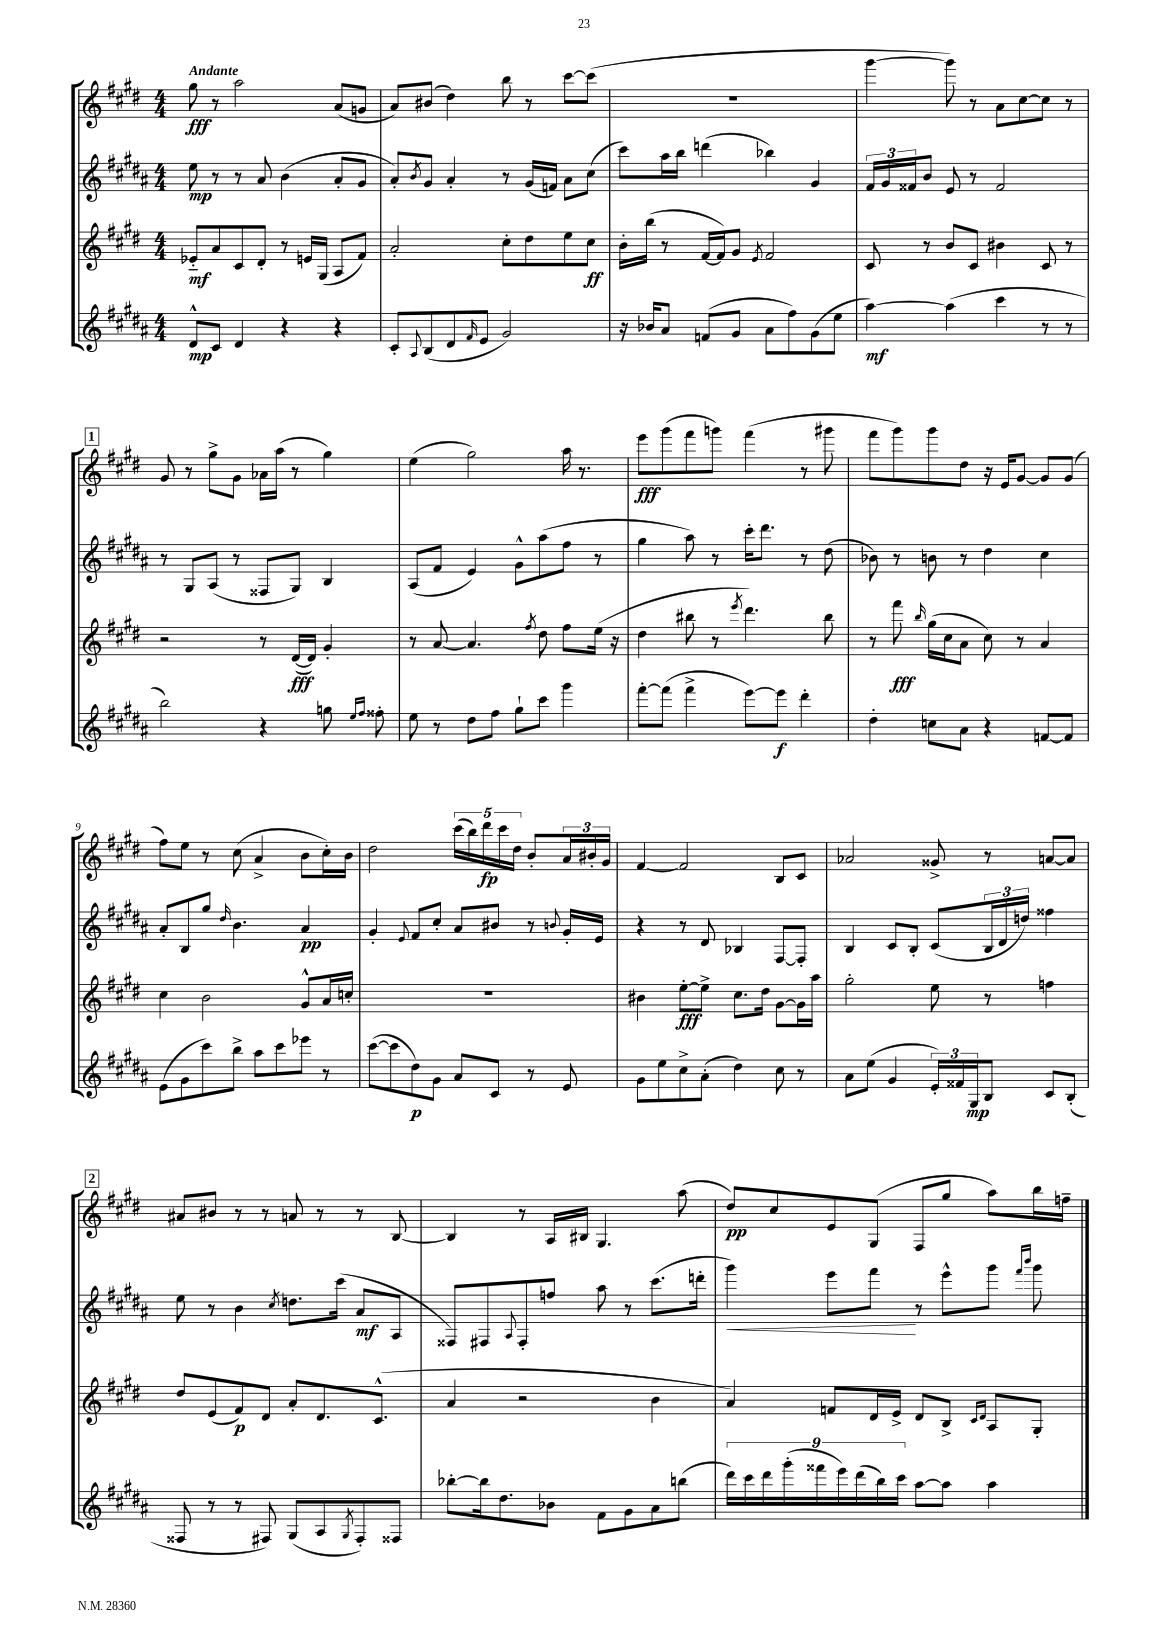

**kern	**dynam	**kern	**dynam	**kern	**dynam	**kern	**dynam
*part4	*part4	*part3	*part3	*part2	*part2	*part1	*part1
*staff4	*staff4	*staff3	*staff3	*staff2	*staff2	*staff1	*staff1
*clefG2	*	*clefG2	*	*clefG2	*	*clefG2	*
*k[f#c#g#d#a#]	*	*k[f#c#g#d#]	*	*k[f#c#g#d#a#]	*	*k[f#c#g#d#]	*
*M4/4	*	*M4/4	*	*M4/4	*	*M4/4	*
=1	=1	=1	=1	=1	=1	=1	=1
!	!	!	!	!	!	!LO:TX:a:B:t=Andante	!
8d#^^/L	mp	8e-X/L	mf	8ee\	mp	8gg#\	fff
8c#/J	.	8a/	.	8r	.	8r	.
4d#/	.	8c#/	.	8r	.	2aa\	.
.	.	8d#'/J	.	8a#/	.	.	.
4r	.	8r	.	(4b\	.	.	.
.	.	16en/LL	.	.	.	.	.
.	.	(16G#/JJ	.	.	.	.	.
4r	.	8A/L	.	8a#'/L	.	(8a/L	.
.	.	8f#/J)	.	8g#/J	.	8gn/J	.
=2	=2	=2	=2	=2	=2	=2	=2
8c#'/L	.	2a'/	.	8a#'/L)	.	8a/L)	.
8qqA#/	.	.	.	8qb/	.	.	.
(8B/	.	.	.	8g#/J	.	(8b#X/J	.
8d#/	.	.	.	4a#'/	.	4dd#\)	.
16qqf#/	.	.	.	.	.	.	.
8e/J	.	.	.	.	.	.	.
2g#/)	.	8cc#'\L	.	8r	.	8bb\	.
.	.	8dd#\	.	(16g#/LL	.	8r	.
.	.	.	.	16fn/JJ)	.	.	.
.	.	8ee\	.	8a#\L	.	[8ccc#\L	.
.	.	8cc#\J	ff	(8cc#\J	.	(8ccc#\J]	.
=3	=3	=3	=3	=3	=3	=3	=3
16r	.	16b'\LL	.	8ccc#\L)	.	1r	.
16b-X/KL	.	(16bb\JJ	.	.	.	.	.
8a#/J	.	8r	.	16aa#\L	.	.	.
.	.	.	.	16bb\JJ	.	.	.
(8fn/L	.	[16f#/LL	.	(4dddn\	.	.	.
.	.	16f#/J])	.	.	.	.	.
8g#/J	.	8g#/J	.	.	.	.	.
.	.	8qe/	.	.	.	.	.
8a#\L	.	2f#/	.	4bb-X\)	.	.	.
8ff#\)	.	.	.	.	.	.	.
(8g#\	.	.	.	4g#/	.	.	.
8ee\J	.	.	.	.	.	.	.
=4	=4	=4	=4	=4	=4	=4	=4
[4aa#\)	mf	8c#/	.	24f#/LL	.	[4ggg#\	.
.	.	.	.	24g#/	.	.	.
.	.	.	.	24f##X/J	.	.	.
.	.	8r	.	8b/J	.	.	.
(4aa#\]	.	8b/L	.	8e/	.	8ggg#\])	.
.	.	8c#/J	.	8r	.	8r	.
4ccc#\	.	4b#X\	.	2f##/	.	8a\L	.
.	.	.	.	.	.	[8cc#\	.
8r	.	8c#/	.	.	.	8cc#\J]	.
8r	.	8r	.	.	.	8r	.
!!LO:LB:g=z
!!LO:REH:place=s1:t=1
=5	=5	=5	=5	=5	=5	=5	=5
2bb\)	.	2r	.	8r	.	8g#/	.
.	.	.	.	8G#/L	.	8r	.
.	.	.	.	(8A#/J	.	8gg#^\L	.
.	.	.	.	8r	.	8g#\J	.
4r	.	8r	.	8F##X/L	.	16a-X\LL	.
.	.	.	.	.	.	(16aa\JJ	.
.	.	([16d#/LL	fff	8G#/J)	.	8r	.
.	.	16d#/JJ])	.	.	.	.	.
8ggn\	.	4g#'/	.	4B/	.	4gg#\)	.
16qqee/LL	.	.	.	.	.	.	.
16qqff#/JJ	.	.	.	.	.	.	.
8ff##X'\	.	.	.	.	.	.	.
=6	=6	=6	=6	=6	=6	=6	=6
8ee\	.	8r	.	(8A#/L	.	(4ee\	.
8r	.	[8a/	.	8f#/J	.	.	.
8dd#\L	.	4.a/]	.	4e/)	.	2gg#\)	.
8ff#\J	.	.	.	.	.	.	.
8gg#`\L	.	.	.	8g#^^\L	.	.	.
.	.	8qff#/	.	.	.	.	.
8ccc#\J	.	8dd#\	.	(8aa#\	.	.	.
4ggg#\	.	8ff#\L	.	8ff#\J	.	16aa\	.
.	.	.	.	.	.	8.r	.
.	.	(16ee\Jk	.	8r	.	.	.
.	.	16r	.	.	.	.	.
=7	=7	=7	=7	=7	=7	=7	=7
[8fff#'\L	.	4dd#\	.	4gg#\	.	8eee\L	fff
(8fff#\J]	.	.	.	.	.	(8ggg#\	.
4fff#^\	.	8bb#X\	.	8aa#\)	.	8fff#\	.
.	.	8r	.	8r	.	8gggn\J)	.
.	.	8qeee/	.	.	.	.	.
[8eee\L)	.	4.ddd#\)	.	16ccc#'\KL	.	(4fff#\	.
.	.	.	.	8.ddd#\J	.	.	.
8eee\J]	f	.	.	.	.	.	.
4ddd#'\	.	.	.	8r	.	8r	.
.	.	8bb#\	.	(8dd#\	.	8ggg#X\	.
=8	=8	=8	=8	=8	=8	=8	=8
4dd#'\	.	8r	.	8b-X\)	.	8fff#\L	.
.	.	8fff#\	fff	8r	.	8ggg#\)	.
.	.	16qqbb/	.	.	.	.	.
8ccn\L	.	(16gg#\LL	.	8bn\	.	8ggg#\	.
.	.	16cc#\J	.	.	.	.	.
8a#\J	.	8a\J	.	8r	.	8dd#\J	.
4r	.	8cc#\)	.	4dd#\	.	16r	.
.	.	.	.	.	.	16e/KL	.
.	.	8r	.	.	.	[8g#/J	.
[8fn/L	.	4a/	.	4cc#\	.	8g#/L]	.
8f/J]	.	.	.	.	.	(8g#/J	.
!!LO:LB:g=z
=9	=9	=9	=9	=9	=9	=9	=9
(8e\L	.	4cc#\	.	8a#'/L	.	8ff#\L)	.
8g#\	.	.	.	8B/	.	8ee\J	.
8ccc#\)	.	2b\	.	8gg#/J	.	8r	.
.	.	.	.	16qqdd#/	.	.	.
8bb^\J	.	.	.	4.b\	.	(8cc#\	.
8aa#\L	.	.	.	.	.	4a^/	.
8ccc#\	.	.	.	.	.	.	.
8eee-X\J	.	8g#^^/L	.	4a#/	pp	8b\L	.
8r	.	16a/L	.	.	.	16cc#'\L)	.
.	.	16ccn'/JJ	.	.	.	16b\JJ	.
=10	=10	=10	=10	=10	=10	=10	=10
([8ccc#\L	.	1r	.	4g#'/	.	2dd#\	.
8ccc#\]	.	.	.	.	.	.	.
.	.	.	.	8qqe/	.	.	.
8dd#\)	p	.	.	8f#/L	.	.	.
8g#\J	.	.	.	8cc#'/J	.	.	.
8a#/L	.	.	.	8a#/L	.	(20ccc#\LL	.
.	.	.	.	.	.	20bb\)	.
.	.	.	.	.	.	20ddd#\	fp
8c#/J	.	.	.	8b#X/J	.	.	.
.	.	.	.	.	.	20ccc#\	.
.	.	.	.	.	.	20dd#\JJ	.
8r	.	.	.	8r	.	8b'/L	.
.	.	.	.	8qqbn/	.	.	.
8e/	.	.	.	16g#'/LL	.	24a/L	.
.	.	.	.	.	.	24b#X'/	.
.	.	.	.	16e/JJ	.	.	.
.	.	.	.	.	.	24g#/JJ	.
=11	=11	=11	=11	=11	=11	=11	=11
8g#\L	.	4b#X\	.	4r	.	[4f#/	.
8ee\	.	.	.	.	.	.	.
8cc#^\	.	[8ee'\L	fff	8r	.	2f#/]	.
(8a#'\J	.	8ee^\J]	.	8d#/	.	.	.
4dd#\)	.	8.cc#\L	.	4B-X/	.	.	.
.	.	16dd#\Jk	.	.	.	.	.
8cc#\	.	[8g#\L	.	[8F#/L	.	8B/L	.
8r	.	16g#\L]	.	8F#'/J]	.	8c#/J	.
.	.	16aa\JJ	.	.	.	.	.
=12	=12	=12	=12	=12	=12	=12	=12
8a#\L	.	2gg#'\	.	4B/	.	2a-X/	.
(8ee\J	.	.	.	.	.	.	.
4g#/	.	.	.	8c#/L	.	.	.
.	.	.	.	8B'/J	.	.	.
24e'/LL)	.	8ee\	.	(8c#/L	.	8g##X^/	.
24f##X/	.	.	.	.	.	.	.
24G#/J	mp	.	.	.	.	.	.
8B/J	.	8r	.	24B/L	.	8r	.
.	.	.	.	24d#/	.	.	.
.	.	.	.	24ddn/JJ)	.	.	.
8c#/L	.	4ffn\	.	4ff##X\	.	[8an/L	.
(8B'/J	.	.	.	.	.	8a/J]	.
!!LO:LB:g=z
!!LO:REH:place=s1:t=2
=13	=13	=13	=13	=13	=13	=13	=13
8F##X/	.	8dd#/L	.	8ee\	.	8a#X/L	.
8r	.	(8e/	.	8r	.	8b#X/J	.
8r	.	8f#/)	p	4b\	.	8r	.
8F#X/)	.	8d#/J	.	.	.	8r	.
.	.	.	.	8qcc#/	.	.	.
(8G#/L	.	8a'/L	.	8.ddn\L	.	8an/	.
8A#/	.	8.d#/	.	.	.	8r	.
.	.	.	.	(16ccc#\Jk	.	.	.
8qG#/	.	.	.	.	.	.	.
8F#'/)	.	.	.	8a#/L	mf	8r	.
.	.	(8.c#^^/J	.	.	.	.	.
8F##X/J	.	.	.	8A#/J	.	[8B/	.
=14	=14	=14	=14	=14	=14	=14	=14
[8bb-X'\L	.	4a/	.	8F##X/L)	.	4B/]	.
16bb-\k]	.	.	.	8F#X/	.	.	.
8.dd#\	.	.	.	.	.	.	.
.	.	.	.	8qqA#/	.	.	.
.	.	2r	.	8F#'/	.	8r	.
8b-X\J	.	.	.	8ffn/J	.	16A/LL	.
.	.	.	.	.	.	16B#X/JJ	.
8f#\L	.	.	.	8aa#\	.	4.G#/	.
8g#\	.	.	.	8r	.	.	.
8a#\	.	4b\	.	(8.ccc#\L	.	.	.
(8bbn\J	.	.	.	.	.	(8aa\	.
.	.	.	.	16dddn'\Jk	.	.	.
=15	=15	=15	=15	=15	=15	=15	=15
!	!	!	!	!	!LO:HP:b	!	!
18ddd#\LL)	.	4a/)	.	4ggg#\)	<	8dd#/L)	pp
18ccc#\	.	.	.	.	.	.	.
18ddd#\	.	.	.	.	.	.	.
.	.	.	.	.	.	8cc#/	.
(18ggg#'\	.	.	.	.	.	.	.
18fff##X\	.	.	.	.	.	.	.
.	.	8fn/L	.	8eee\L	.	8e/	.
18eee\)	.	.	.	.	.	.	.
(18ddd#\	.	.	.	.	.	.	.
.	.	16d#/L	.	8fff#\J	.	(8G#/J	.
18bb\)	.	.	.	.	.	.	.
.	.	16e^/JJ	.	.	.	.	.
18ccc#\JJ	.	.	.	.	.	.	.
[8aa#\L	.	8d#/L	.	8r	[	8F#/L	.
8aa#\J]	.	8B^/J	.	8eee^^\L	.	8gg#/J	.
.	.	16qqc#/LL	.	.	.	.	.
.	.	16qqd#/JJ	.	.	.	.	.
4aa#\	.	8A/L	.	8ggg#\J	.	8aa\L)	.
.	.	.	.	16qqfff#/LL	.	.	.
.	.	.	.	16qqbbb/JJ	.	.	.
.	.	8G#'/J	.	8ggg#\	.	16bb\L	.
.	.	.	.	.	.	16ffn~\JJ	.
==	==	==	==	==	==	==	==
*-	*-	*-	*-	*-	*-	*-	*-
